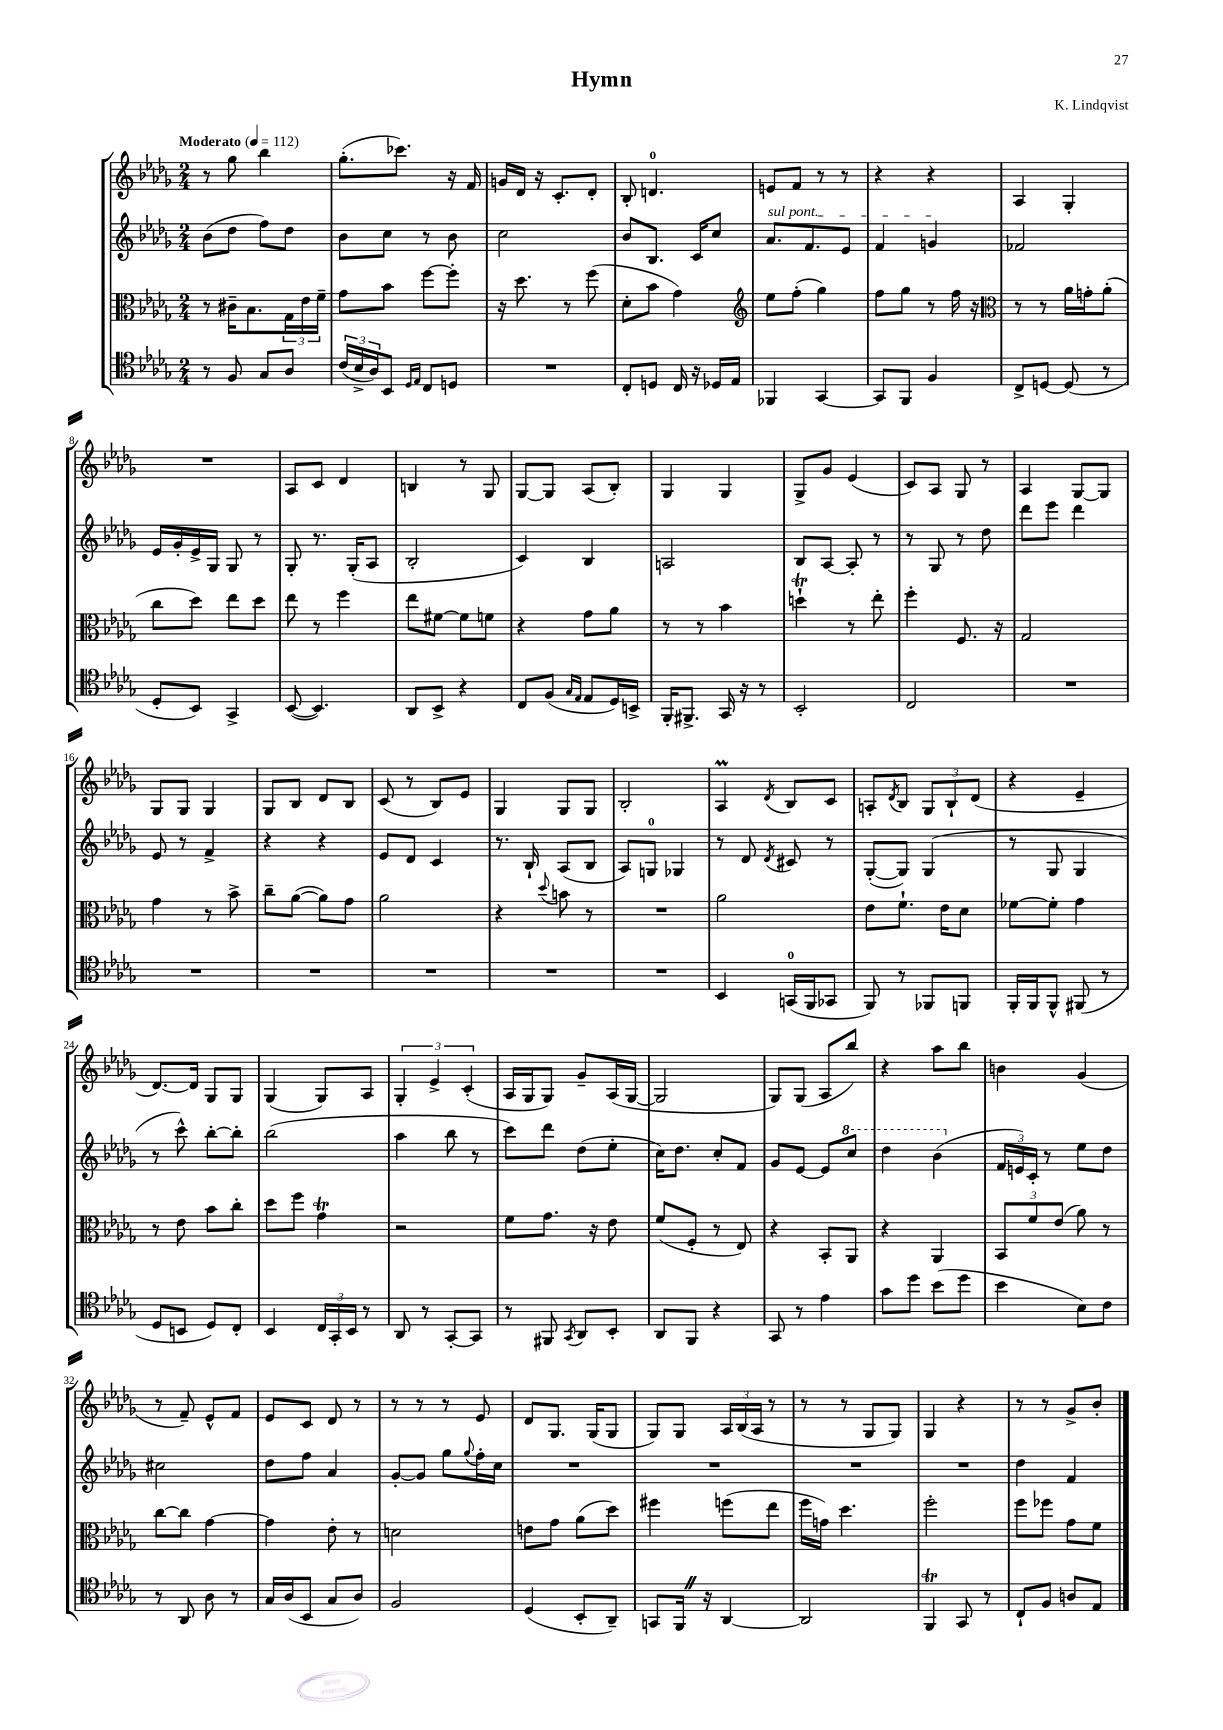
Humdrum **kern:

**kern	**kern	**kern	**kern
*part4	*part3	*part2	*part1
*staff4	*staff3	*staff2	*staff1
*clefC4	*clefC3	*clefG2	*clefG2
*k[b-e-a-d-g-]	*k[b-e-a-d-g-]	*k[b-e-a-d-g-]	*k[b-e-a-d-g-]
*M2/4	*M2/4	*M2/4	*M2/4
*MM112	*MM112	*MM112	*MM112
=1	=1	=1	=1
!	!	!	!LO:TX:a:B:t=Moderato
8r	8r	(8b-\L	8r
8F/	16c#X~\KL	8dd-\J	8gg-\
.	8.B-\	.	.
8G-/L	.	8ff\L)	4bb-\
8A-/J	24G-\L	8dd-\J	.
.	24e-\	.	.
.	24f~\JJ	.	.
=2	=2	=2	=2
(24c/LL	8g-\L	8b-\L	(8.gg-'\L
24B-^/	.	.	.
24A-/J)	.	.	.
8BB-/J	8b-\J	8cc\J	.
.	.	.	8.ccc-X\J)
16qqD-/LL	.	.	.
16qqE-/JJ	.	.	.
8C/L	[8ff\L	8r	.
8Dn/J	8ff'\J]	8b-\	16r
.	.	.	16f/
=3	=3	=3	=3
2r	16r	2cc\	16gn/LL
.	8.dd-\	.	16d-/JJ
.	.	.	16r
.	.	.	8.c'/L
.	8r	.	.
.	(8ff\	.	8d-'/J
=4	=4	=4	=4
8C'/L	8d-'\L	8b-/L	8B-'/
8Dn/J	8b-\J	8.B-/J	4.dn/
16C/	4g-\)	.	.
16r	.	16c/KL	.
16D-X/LL	.	8cc/J	.
16E-/JJ	.	.	.
=5	=5	=5	=5
*	*clefG2	*	*
!	!	!LO:TX:a:i:t=sul pont.	!
4FF-X/	8ee-\L	8.a-/L	8en/L
.	(8ff'\J	.	8f/J
.	.	8.f/	.
[4GG-/	4gg-\)	.	8r
.	.	8e-/J	8r
=6	=6	=6	=6
8GG-/L]	8ff\L	4f/	4r
8FF/J	8gg-\J	.	.
4F/	8r	4gn/	4r
.	16ff\	.	.
.	16r	.	.
=7	=7	=7	=7
*	*clefC3	*	*
8C^/L	8r	2f-X/	4A-/
[8Dn/J	8r	.	.
(8D/]	16a-\LL	.	4G-'/
.	16gn'\J	.	.
8r	(8a-'\J	.	.
!!LO:LB:g=z
=8	=8	=8	=8
8D-'/L	8cc\L	16e-/LL	2r
.	.	16g-'/	.
8BB-/J)	8dd-\J)	16e-^/	.
.	.	16G-/JJ	.
4GG-^/	8ee-\L	8G-/	.
.	8dd-\J	8r	.
=9	=9	=9	=9
([8BB-/	8ee-\	8G-'/	8A-/L
4.BB-/])	8r	8.r	8c/J
.	4ff\	.	4d-/
.	.	(16G-'/KL	.
.	.	8A-/J	.
=10	=10	=10	=10
8AA-/L	8ee-\L	2B-'/	4Bn/
8BB-^/J	[8f#X\J	.	.
4r	8f#\L]	.	8r
.	8fn\J	.	8G-/
=11	=11	=11	=11
8C/L	4r	4c/)	[8G-/L
(8F/J	.	.	8G-/J]
16qqG-/LL	.	.	.
16qqE-/JJ	.	.	.
8E-/L	8g-\L	4B-/	(8A-/L
16D-/L)	8a-\J	.	8B-'/J)
16BBn^/JJ	.	.	.
=12	=12	=12	=12
16FF'/KL	8r	2An/	4G-/
8.FF#X^/J	.	.	.
.	8r	.	.
16GG-/	4b-\	.	4G-/
16r	.	.	.
8r	.	.	.
=13	=13	=13	=13
2BB-'/	4ddnt`\	8B-/L	8G-^/L
.	.	[8A-/J	8g-/J
.	8r	8A-'/]	(4e-/
.	8ee-'\	8r	.
=14	=14	=14	=14
2C/	4ff'\	8r	8c/L)
.	.	8G-/	8A-/J
.	8.F/	8r	8G-/
.	.	8dd-\	8r
.	16r	.	.
=15	=15	=15	=15
2r	2G-/	8ddd-\L	4A-/
.	.	8eee-\J	.
.	.	4ddd-\	[8G-/L
.	.	.	8G-/J]
!!LO:LB:g=z
=16	=16	=16	=16
2r	4g-\	8e-/	8G-/L
.	.	8r	8G-/J
.	8r	4f^/	4G-/
.	8b-^\	.	.
=17	=17	=17	=17
2r	8cc~\L	4r	8G-/L
.	([8a-\J	.	8B-/J
.	8a-\L])	4r	8d-/L
.	8g-\J	.	8B-/J
=18	=18	=18	=18
2r	2a-\	8e-/L	(8c/
.	.	8d-/J	8r
.	.	4c/	8B-/L)
.	.	.	8e-/J
=19	=19	=19	=19
2r	4r	8.r	4G-/
.	.	16B-`/	.
.	8qqdd-/	.	.
.	8bn\	(8A-/L	8G-/L
.	8r	8B-/J	8G-/J
=20	=20	=20	=20
2r	2r	8A-/L)	2B-'/
.	.	8Gn/J	.
.	.	4G-X/	.
=21	=21	=21	=21
4BB-/	2a-\	8r	4A-M/
.	.	8d-/	.
.	.	8qd-/	8qd-/
(16GGn/LL	.	8c#X/	8B-/L
16FF/J	.	.	.
8GG-X/J	.	8r	8c/J
=22	=22	=22	=22
8FF/)	8e-\L	([8G-'/L	8An'/L
.	.	.	8qd-/
8r	8.f`\J	8G-/J])	8B-/J
8FF-X/L	.	(4G-/	12G-/L
.	16e-\KL	.	.
.	.	.	12B-`/
8FFn/J	8d-\J	.	.
.	.	.	(12d-/J
=23	=23	=23	=23
16FF'/LL	[8f-X\L	8r	4r
16FF/J	.	.	.
8FF^^/J	8f-'\J]	8G-/	.
(8FF#X/	4g-\	4G-/	4e-~/
8r	.	.	.
!!LO:LB:g=z
=24	=24	=24	=24
8D-/L	8r	8r	[8.d-/L)
8BBn/J	8e-\	8ccc^^\)	.
.	.	.	16d-/Jk]
8D-/L)	8b-\L	[8bb-'\L	8G-/L
8C'/J	8cc'\J	8bb-'\J]	8G-/J
=25	=25	=25	=25
4BB-/	8dd-\L	(2bb-\	(4G-/
.	8ff\J	.	.
24C/LL	4g-T\	.	8G-/L)
24GG-'/	.	.	.
24BB-/JJ	.	.	.
8r	.	.	8A-/J
=26	=26	=26	=26
8AA-/	2r	4aa-\	6G-'/
8r	.	.	.
.	.	.	6e-^/
[8GG-'/L	.	8bb-\	.
.	.	.	(6c'/
8GG-/J]	.	8r	.
=27	=27	=27	=27
8r	8f\L	8ccc\L)	16A-/LL
.	.	.	16G-/J
8FF#X/	8.g-\J	8ddd-\J	8G-/J)
8qGG-/	.	.	.
8AA-/L	.	(8dd-\L	8g-~/L
.	16r	.	.
8BB-'/J	8e-\	8ee-'\J	(16A-/L
.	.	.	[16G-/JJ
=28	=28	=28	=28
8AA-/L	(8f/L	16cc\KL)	2G-/]
.	.	8.dd-\J	.
8FF/J	8F'/J	.	.
4r	8r	8cc'/L	.
.	8E-/)	8f/J	.
=29	=29	=29	=29
8GG-/	4r	8g-/L	8G-/L)
8r	.	[8e-/J	(8G-/J
4e-\	8BB-'/L	8e-/L]	8A-/L
*	*	*8va	*
.	8AA-/J	8ccc/J	8bb-/J)
=30	=30	=30	=30
8g-\L	4r	4ddd-\	4r
8dd-\J	.	.	.
(8b-\L	4AA-/	(4bb-\	8aa-\L
8dd-\J	.	.	8bb-\J
=31	=31	=31	=31
*	*	*X8va	*
4b-\	12BB-/L	24f/LL	4bn\
.	.	24en/)	.
.	12f/	24c'/JJ	.
.	.	8r	.
.	(12e-/J	.	.
8B-\L)	8a-\)	8ee-\L	(4g-/
8c\J	8r	8dd-\J	.
!!LO:LB:g=z
=32	=32	=32	=32
8r	[8cc\L	2cc#X\	8r
8AA-/	8cc\J]	.	8f~/)
8A-\	[4g-\	.	8e-^^/L
8r	.	.	8f/J
=33	=33	=33	=33
16G-/LL	4g-\]	8dd-\L	8e-/L
(16A-/J	.	.	.
8BB-/J	.	8ff\J	8c/J
8G-/L	8e-'\	4a-/	8d-/
8A-/J)	8r	.	8r
=34	=34	=34	=34
2F/	2dn\	[8g-'/L	8r
.	.	8g-/J]	8r
.	.	8gg-\L	8r
.	.	8qqgg-/	.
.	.	16ff'\L	8e-/
.	.	16cc\JJ	.
=35	=35	=35	=35
(4D-/	8en\L	2r	8d-/L
.	8g-\J	.	8.G-/J
8BB-'/L	(8a-\L	.	.
.	.	.	(16G-/KL
8AA-~/J)	8dd-\J)	.	8G-/J
=36	=36	=36	=36
8GGn/L	4ff#X\	2r	8G-/L)
16FFZ/Jk	.	.	8G-/J
16r	.	.	.
[4AA-/	(8ffn\L	.	24A-/LL
.	.	.	(24B-/
.	.	.	24A-/JJ
.	8ee-\J	.	8r
=37	=37	=37	=37
2AA-/]	16ff\LL	2r	8r
.	16gn\JJ)	.	.
.	4.dd-\	.	8r
.	.	.	8G-/L
.	.	.	8G-/J)
=38	=38	=38	=38
4FFt/	2ff'\	2r	4G-/
8GG-/	.	.	4r
8r	.	.	.
=39	=39	=39	=39
8C`/L	8ff\L	4dd-\	8r
8F/J	8ff-X\J	.	8r
8An/L	8g-\L	4f/	8g-^/L
8E-/J	8f\J	.	8b-'/J
==	==	==	==
*-	*-	*-	*-
